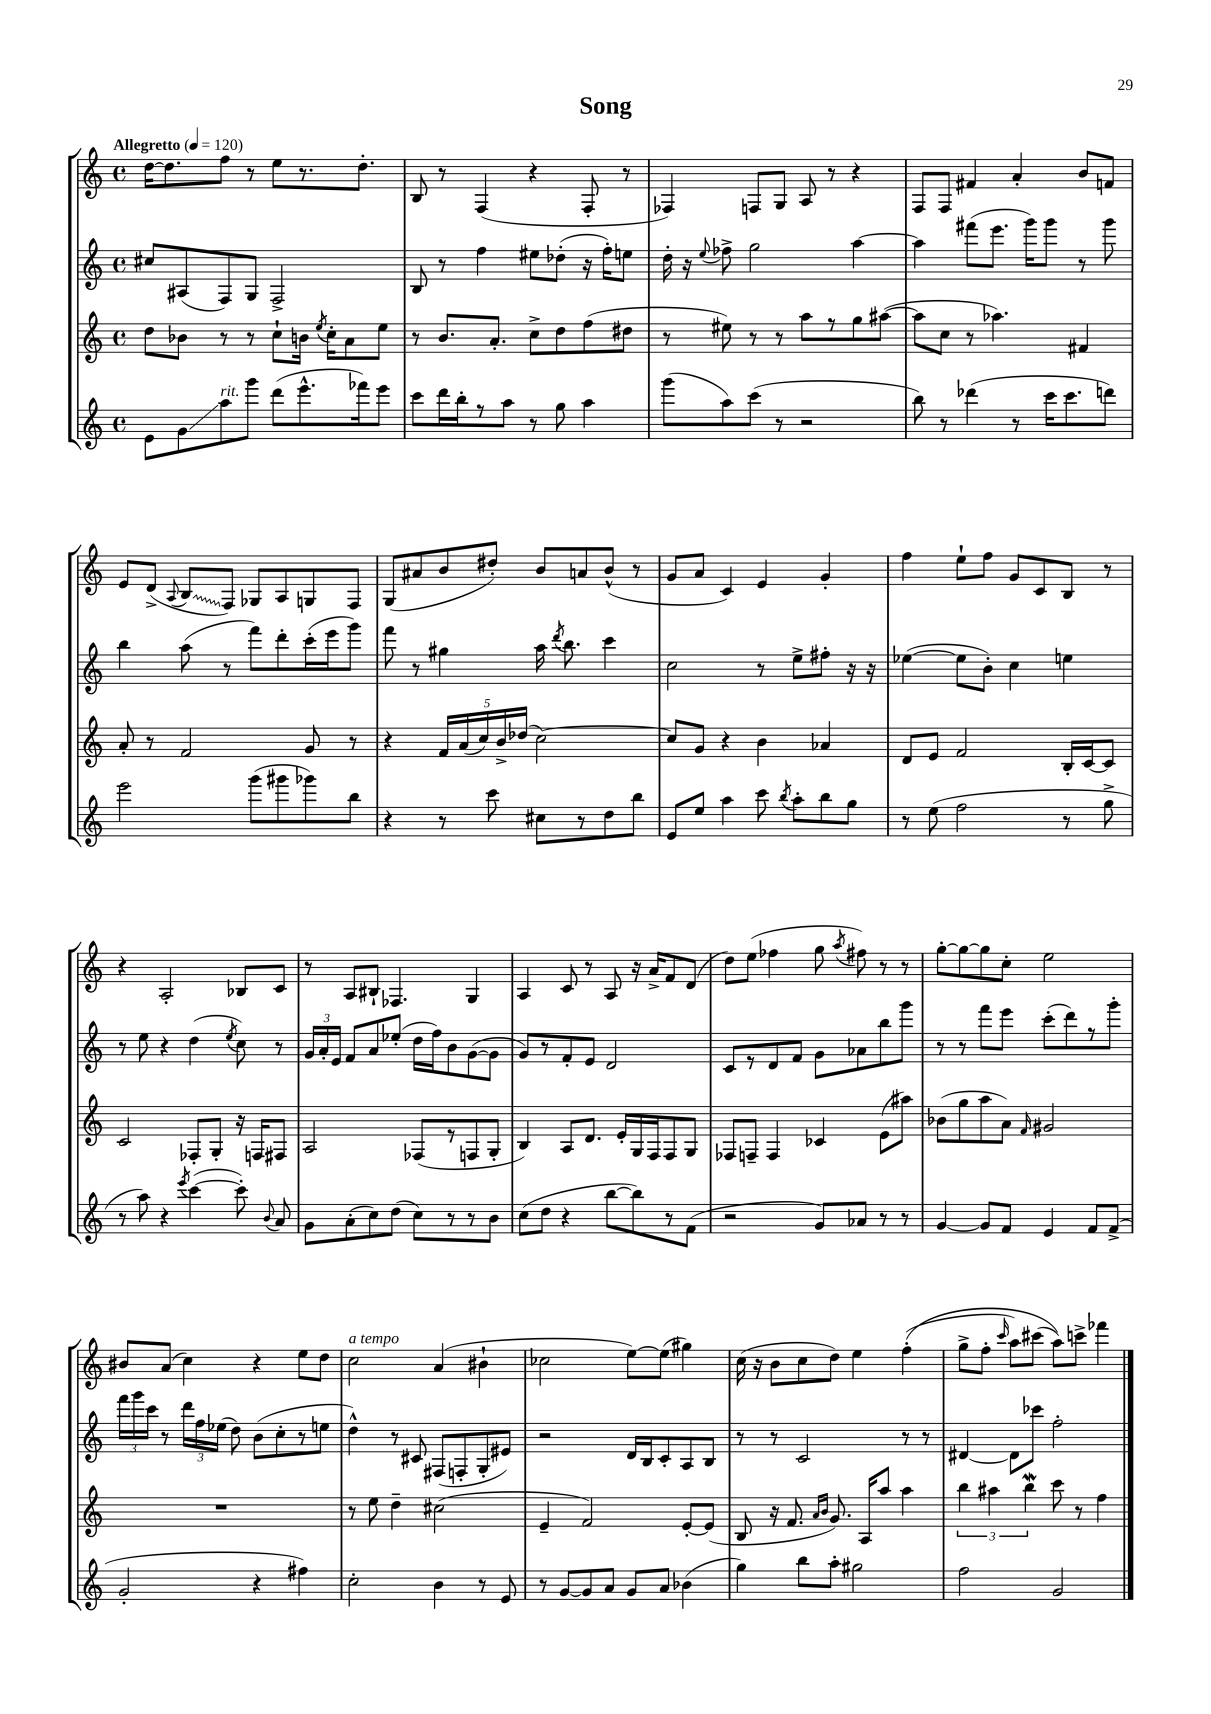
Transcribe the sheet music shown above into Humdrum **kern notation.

**kern	**kern	**kern	**kern
*staff4	*staff3	*staff2	*staff1
*clefG2	*clefG2	*clefG2	*clefG2
*k[]	*k[]	*k[]	*k[]
*M4/4	*M4/4	*M4/4	*M4/4
*met(c)	*met(c)	*met(c)	*met(c)
*MM120	*MM120	*MM120	*MM120
8e	8dd	8cc#	[16dd
.	.	.	8.dd]
8g	8b-	(8A#	.
8aa	8r	8F)	8ff
8ggg	8r	8G	8r
(8ddd	8cc`	2F^	8ee
8.eee^^	16b	.	8.r
.	8qee	.	.
.	16cc'	.	.
.	8a	.	.
16fff-)	.	.	8.dd'
8eee	8ee	.	.
=	=	=	=
8ccc	8r	8B	8B
16ddd	8.b	8r	8r
16bb'	.	.	.
8r	.	4ff	(4F
.	8.a'	.	.
8aa	.	.	.
8r	8cc^	8ee#	4r
8gg	8dd	(8dd-'	.
4aa	(8ff	16r	8F'
.	.	16ff')	.
.	8dd#	8ee	8r
=	=	=	=
(8ggg	8r	16dd'	4F-)
.	.	16r	.
.	.	8qqee	.
8aa)	8ee#)	8ff-^	.
(8ccc	8r	2gg	8F
8r	8r	.	8G
2r	8aa	.	8A
.	8r	.	8r
.	8gg	[4aa	4r
.	([8aa#	.	.
=	=	=	=
8bb)	8aa#]	4aa]	8F
8r	8cc	.	8F
(4ddd-	8r	(8fff#	4f#
.	4.aa-)	8.eee	.
8r	.	.	4a'
.	.	16ggg)	.
16ccc	.	8ggg	.
8.ccc	.	.	.
.	4f#	8r	8b
8ddd)	.	8ggg	8f
=	=	=	=
2eee	8a'	4bb	8e
.	8r	.	(8d^
.	.	.	8qqA
.	2f	(8aa	8B
.	.	8r	8F)
(8ggg	.	8fff)	8G-
8ggg#	.	8ddd'	8A
8ggg-)	8g	(16ccc'	8G
.	.	16eee	.
8bb	8r	8ggg)	8F
=	=	=	=
4r	4r	8fff	(8G
.	.	8r	8a#
8r	20f	4gg#	8b
.	(20a	.	.
.	20cc)	.	.
8ccc	.	.	8dd#')
.	20b^	.	.
.	(20dd-	.	.
8cc#	[2cc)	16aa	8b
.	.	8qddd	.
.	.	8.bb	.
8r	.	.	8a
8dd	.	4ccc	(8b^^
8bb	.	.	8r
=	=	=	=
8e	8cc]	2cc	8g
8ee	8g	.	8a
4aa	4r	.	4c)
8ccc	4b	8r	4e
8qbb	.	.	.
8aa'	.	8ee^	.
8bb	4a-	8ff#'	4g'
8gg	.	16r	.
.	.	16r	.
=	=	=	=
8r	8d	([4ee-	4ff
(8ee	8e	.	.
2ff	2f	8ee-]	8ee`
.	.	8b')	8ff
.	.	4cc	8g
.	.	.	8c
8r	16B'	4ee	8B
.	[16c	.	.
8gg^	8c]	.	8r
=	=	=	=
8r	2c	8r	4r
8aa)	.	8ee	.
4r	.	4r	2A'
8qeee	.	.	.
([4ccc	8F-'	(4dd	.
.	8G'	.	.
.	.	8qee	.
8ccc'])	16r	8cc)	8B-
.	16F	.	.
8qqb	.	.	.
8a	8F#	8r	8c
=	=	=	=
8g	2A	24g	8r
.	.	24a'	.
.	.	24e	.
(8a'	.	8f	8A
8cc)	.	8a	8B#`
(8dd	.	(8ee-'	4.F-
8cc)	(8F-	16dd	.
.	.	16ff)	.
8r	8r	8b	.
8r	8F	([8g	4G
8b	8G'	8g]	.
=	=	=	=
(8cc	4B)	8g)	4A
8dd	.	8r	.
4r	8A	8f'	8c
.	8.d	8e	8r
[8bb	.	2d	8A
.	16e'	.	.
8bb])	16G	.	16r
.	16F	.	16a^
8r	8F	.	8f
(8f	8G	.	(8d
=	=	=	=
2r	8F-	8c	8dd)
.	8F~	8r	(8ee
.	4F	8d	4ff-
.	.	8f	.
8g)	4c-	8g	8gg
.	.	.	8qaa
8a-	.	8a-	8ff#)
8r	(8e	8bb	8r
8r	8aa#)	8ggg	8r
=	=	=	=
[4g	(8b-	8r	[8gg'
.	8gg	8r	8gg_
8g]	8aa	8fff	8gg]
8f	8a)	8eee	8cc'
.	16qqf	.	.
4e	2g#	(8ccc'	2ee
.	.	8ddd)	.
8f	.	8r	.
(8f^	.	8ggg'	.
=	=	=	=
2g'	1r	24fff	8b#
.	.	24ggg	.
.	.	24ccc	.
.	.	8r	(8a
.	.	24ddd	4cc)
.	.	24ff	.
.	.	(24ee-	.
.	.	8dd)	.
4r	.	(8b	4r
.	.	8cc'	.
4ff#)	.	8r	8ee
.	.	8ee	8dd
=	=	=	=
2cc'	8r	4dd^^)	2cc
.	8ee	.	.
.	4dd~	8r	.
.	.	8c#	.
4b	(2cc#	(8F#	(4a
.	.	8F'	.
8r	.	8G'	4b#`
8e	.	8e#)	.
=	=	=	=
8r	4e~	2r	2cc-
[8g	.	.	.
8g]	2f)	.	.
8a	.	.	.
8g	.	16d	[8ee)
.	.	16B	.
8a	.	8c'	(8ee]
(4b-	[8e'	8A	4gg#)
.	(8e]	8B	.
=	=	=	=
4gg)	8B	8r	(16cc
.	.	.	16r
.	16r	8r	8b
.	8.f	.	.
8bb	.	2c	8cc
.	16qqa	.	.
.	16qqb	.	.
8aa'	8.g)	.	8dd)
2gg#	.	.	4ee
.	16A	.	.
.	8aa	.	.
.	4aa	8r	&((4ff'
.	.	8r	.
=	=	=	=
2ff	6bb	[4d#	8gg^
.	.	.	8ff'
.	6aa#	.	.
.	.	.	16qqccc
.	.	8d#]	8aa)
.	6bb	.	.
.	.	8ccc-	(8ccc#
2g	8ccc	2ff'	8aa)&)
.	8r	.	8ccc^
.	4ff	.	4fff-
==	==	==	==
*-	*-	*-	*-
